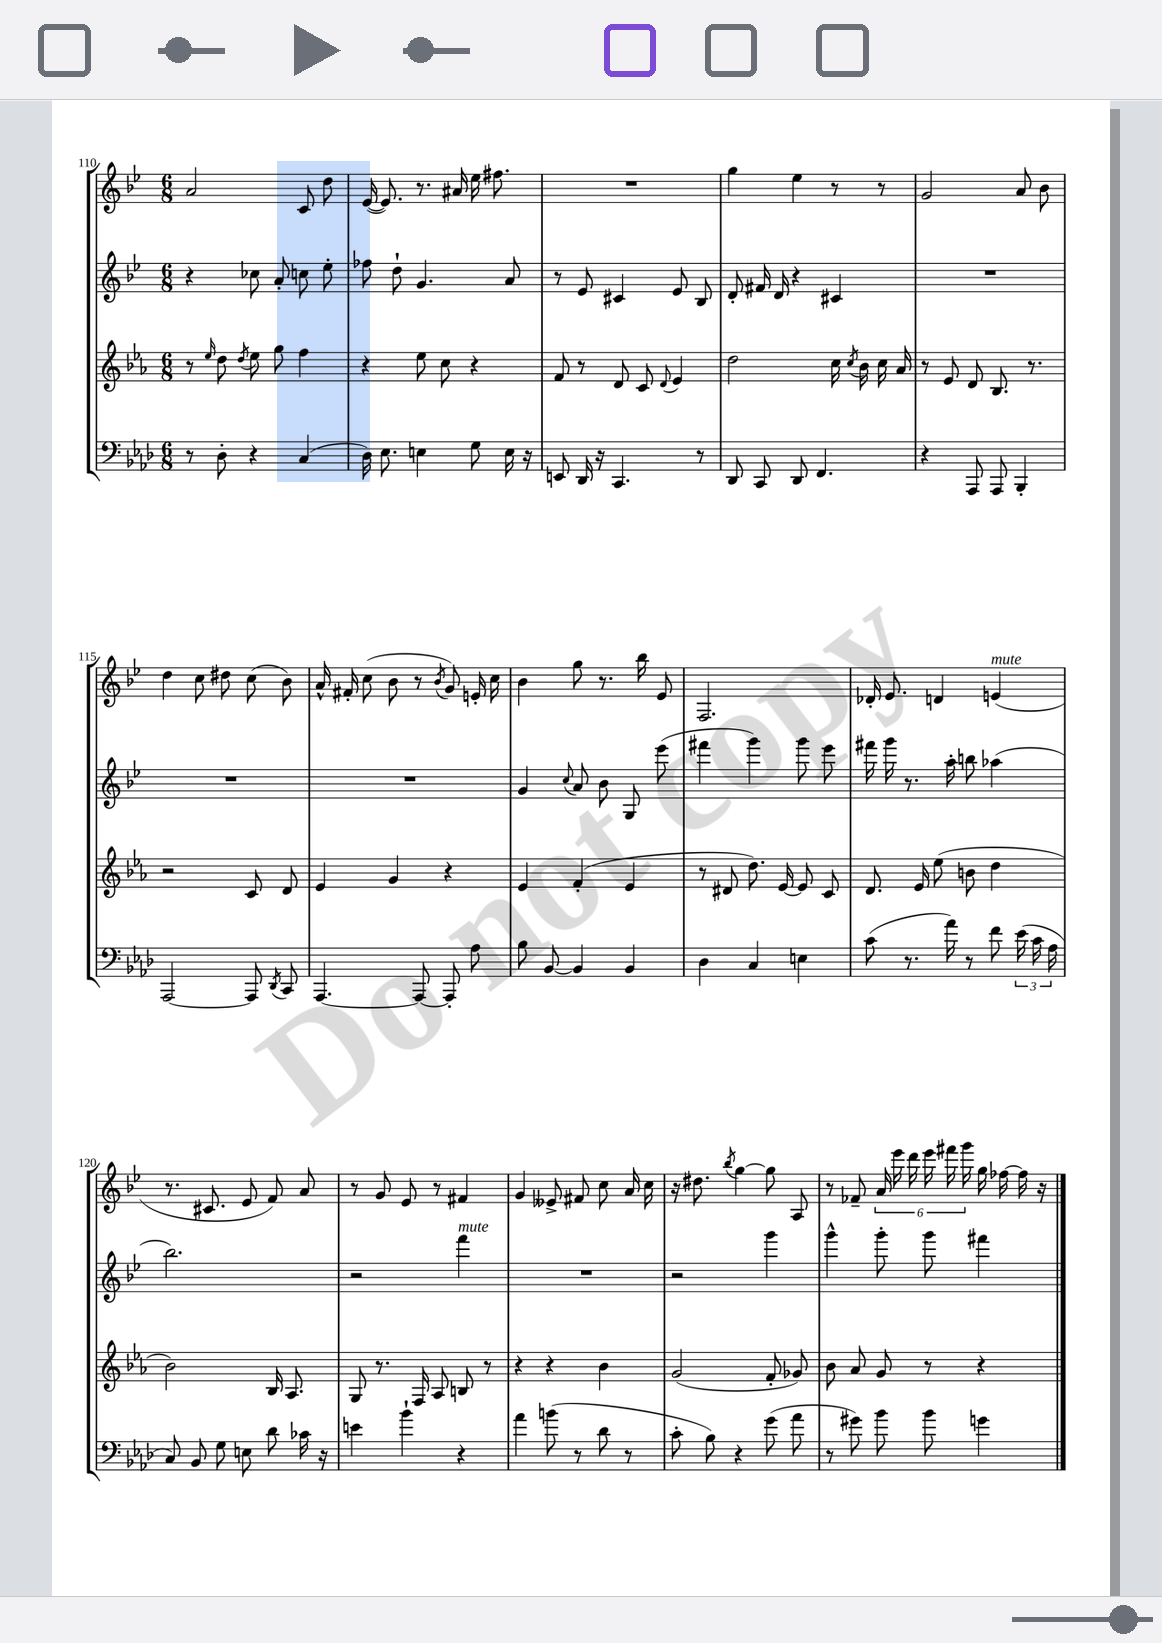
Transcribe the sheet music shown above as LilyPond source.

<<
\new StaffGroup <<
\new Staff = "s0" {
    \clef treble \key bes \major \numericTimeSignature \time 6/8
    \autoBeamOff a'2 c'8 d''8 |
    ees'16~( ees'8.) r8. ais'16 ees''16 fis''8. |
    R2. |
    g''4 ees''4 r8 r8 |
    g'2 a'8 bes'8 |
    d''4 c''8 dis''8 c''8( bes'8) |
    a'16-^ fis'16-. c''8( bes'8 r8 \acciaccatura { bes'8 } g'8) e'16-. c''16 |
    bes'4 g''8 r8. bes''16 ees'8 |
    f2. |
    des'16-. ees'8. d'4 e'4^\markup { \italic "mute" }( |
    r8. cis'8. ees'8 f'8) a'8 |
    r8 g'8 ees'8 r8 fis'4 |
    g'4 eeses'8-> fis'8 c''8 a'16 c''16 |
    r16 dis''8. \acciaccatura { bes''8 } g''4~ g''8 a8 |
    r8 fes'8-- \tuplet 6/4 { a'16 ees'''16 d'''16 ees'''16 fis'''16 g'''16 } g''16 fes''16~ fes''16 r16 \bar "|." |
}
\new Staff = "s1" {
    \clef treble \key bes \major \numericTimeSignature \time 6/8
    \autoBeamOff r4 ces''8 a'8-. c''8 ees''8-. |
    fes''8 d''8-! g'4. a'8 |
    r8 ees'8 cis'4 ees'8 bes8 |
    d'8-. fis'16 d'16 r4 cis'4 |
    R2. |
    R2. |
    R2. |
    g'4 \appoggiatura { c''8 } a'8 bes'8 g8 ees'''8( |
    fis'''4 g'''4) g'''8 ees'''8 |
    fis'''16 g'''16 r8. a''16-. b''8 aes''4( |
    bes''2.) |
    r2 f'''4^\markup { \italic "mute" } |
    R2. |
    r2 g'''4 |
    g'''4-^ g'''8-. g'''8 fis'''4 \bar "|." |
}
\new Staff = "s2" {
    \clef treble \key ees \major \numericTimeSignature \time 6/8
    \autoBeamOff r8 \grace { ees''16 } d''8 \acciaccatura { d''8 } ees''8 g''8 f''4 |
    r4 ees''8 c''8 r4 |
    f'8 r8 d'8 c'8 \appoggiatura { d'8 } ees'4 |
    d''2 c''16 \acciaccatura { c''8 } bes'16 c''16 aes'16 |
    r8 ees'8 d'8 bes8. r8. |
    r2 c'8 d'8 |
    ees'4 g'4 r4 |
    ees'4 f'4-.( ees'4 |
    r8 dis'8 d''8.) ees'16~ ees'8 c'8 |
    d'8. ees'16 ees''8( b'8 d''4 |
    bes'2) bes16 aes8. |
    g8 r8. f16 aes8 b8 r8 |
    r4 r4 bes'4 |
    g'2( f'8-. ges'8) |
    bes'8 aes'8 g'8 r8 r4 \bar "|." |
}
\new Staff = "s3" {
    \clef bass \key aes \major \numericTimeSignature \time 6/8
    \autoBeamOff r8 des8-. r4 c4( |
    des16) ees8. e4 g8 e16 r16 |
    e,8 des,16 r16 c,4. r8 |
    des,8 c,8 des,8 f,4. |
    r4 aes,,8 aes,,8 bes,,4-. |
    aes,,2~ aes,,8 \acciaccatura { des,8 } c,8 |
    aes,,4.~ aes,,8~ aes,,8-. aes8 |
    bes8 bes,8~ bes,4 bes,4 |
    des4 c4 e4 |
    c'8( r8. aes'16) r8 f'8 \tuplet 3/2 { ees'16( c'16 aes16 } |
    c8) bes,8 g8 e8 des'8 ces'16 r16 |
    e'4 bes'4-! r4 |
    aes'4 b'8( r8 des'8 r8 |
    c'8-. bes8) r4 g'8( aes'8 |
    r8 gis'8) bes'8 bes'8 g'4 \bar "|." |
}
>>
>>
\layout { \context { \Score currentBarNumber = #110 } }
